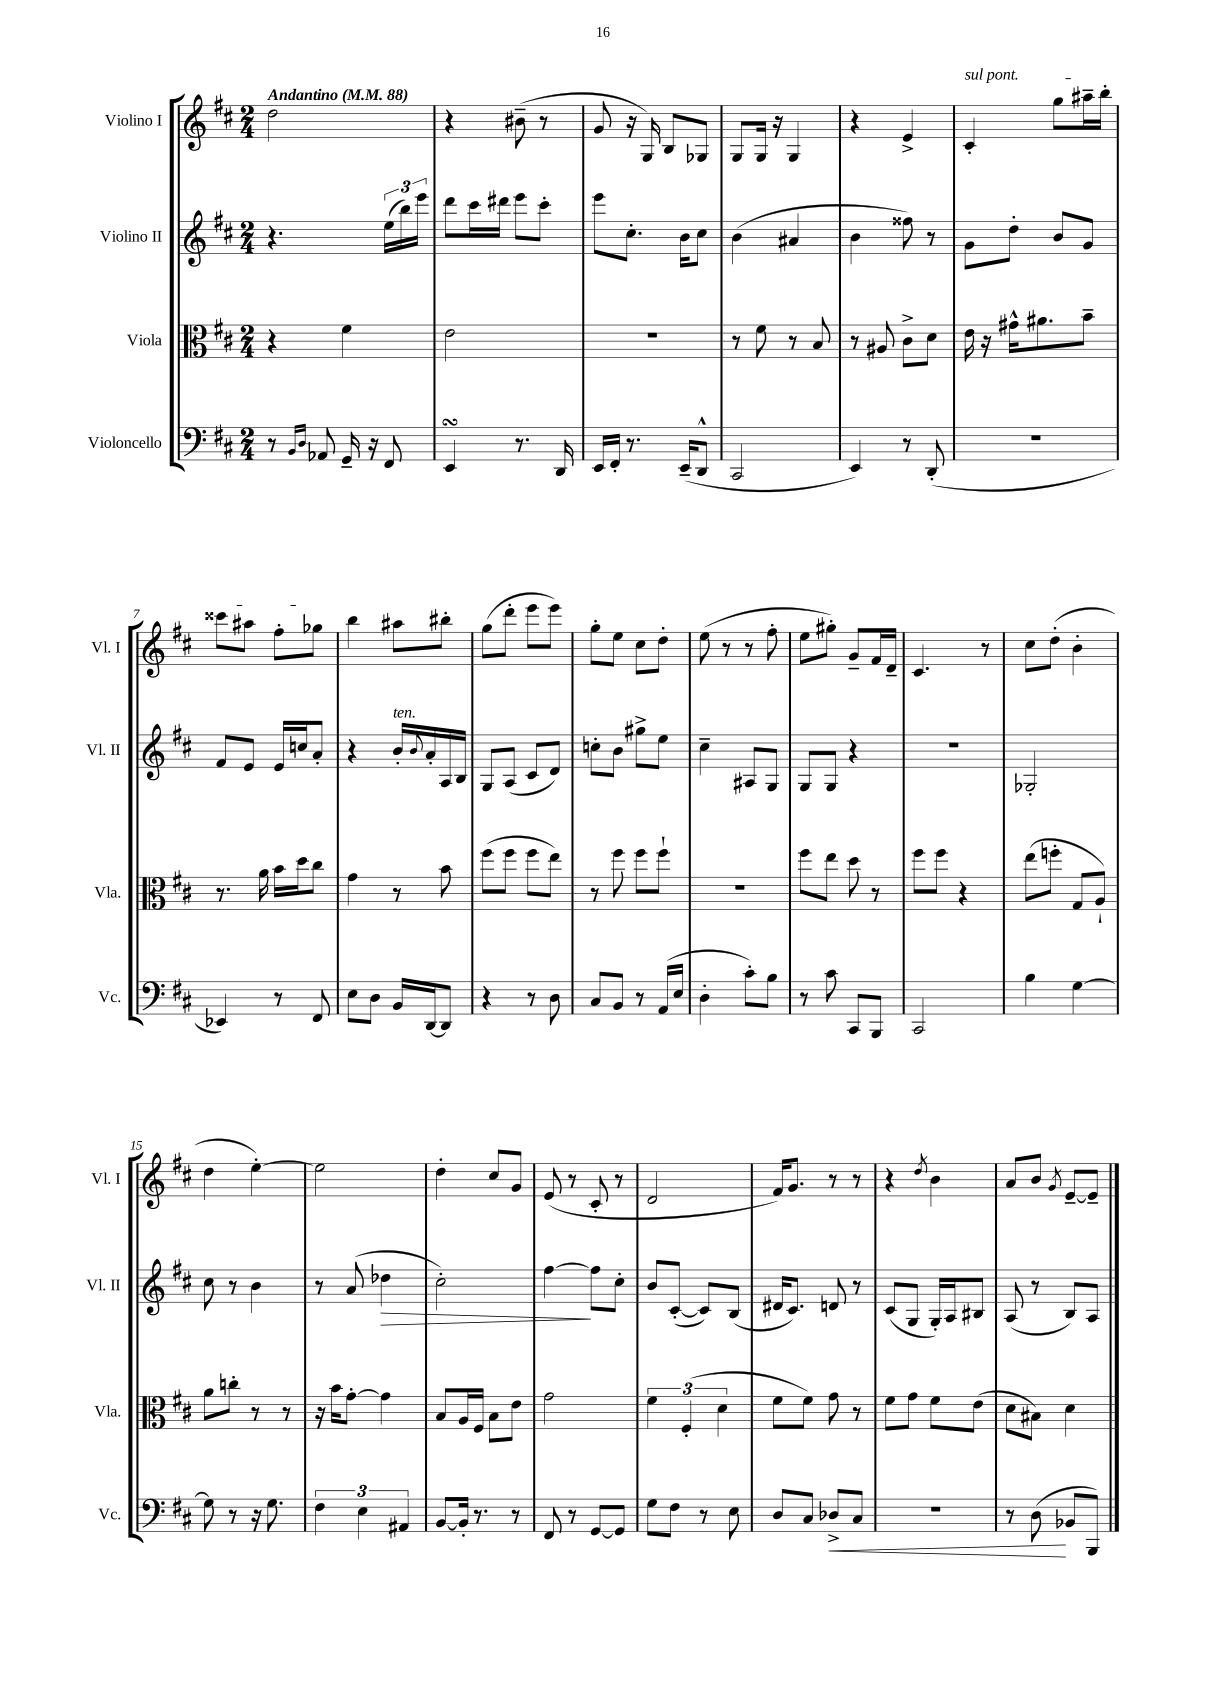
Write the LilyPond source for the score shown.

<<
\new StaffGroup <<
\new Staff = "s0" \with { instrumentName = "Violino I" shortInstrumentName = "Vl. I" } {
    \clef treble \key d \major \numericTimeSignature \time 2/4 \tempo "Andantino" 4 = 88
    d''2 |
    r4 bis'8--( r8 |
    g'8 r16 g16) b8 ges8 |
    g8 g16 r16 g4 |
    r4 e'4-> |
    \once \override TextSpanner.bound-details.left.text = \markup { \italic "sul pont." } cis'4-.\startTextSpan g''8 ais''16-- b''16-. |
    cisis'''8 ais''8 fis''8-. ges''8\stopTextSpan |
    b''4 ais''8 bis''8-. |
    g''8( d'''8-. e'''8 e'''8) |
    g''8-. e''8 cis''8 d''8-. |
    e''8( r8 r8 fis''8-. |
    e''8 gis''8-.) g'8-- fis'16 d'16-- |
    cis'4. r8 |
    cis''8 d''8-.( b'4-. |
    d''4 e''4~-.) |
    e''2 |
    d''4-. cis''8 g'8 |
    e'8( r8 cis'8-. r8 |
    d'2 |
    fis'16) g'8. r8 r8 |
    r4 \acciaccatura { d''8 } b'4 |
    a'8 b'8 \acciaccatura { g'8 } e'8~-- e'8-- \bar "|." |
}
\new Staff = "s1" \with { instrumentName = "Violino II" shortInstrumentName = "Vl. II" } {
    \clef treble \key d \major \numericTimeSignature \time 2/4
    r4. \tuplet 3/2 { e''16( b''16) e'''16 } |
    d'''8 cis'''16 dis'''16 e'''8 cis'''8-. |
    e'''8 cis''8.-. b'16 cis''8 |
    b'4( ais'4 |
    b'4 fisis''8) r8 |
    g'8 d''8-. b'8 g'8 |
    fis'8 e'8 e'16 c''16 a'8-. |
    r4 b'16-.^\markup { \italic "ten." } \appoggiatura { b'8 } a'16-. a16 b16 |
    g8 a8( cis'8 d'8) |
    c''8-. b'8 gis''8-> e''8 |
    cis''4-- ais8 g8 |
    g8 g8 r4 |
    R2 |
    ges2-. |
    cis''8 r8 b'4 |
    r8 a'8( des''4\> |
    cis''2-.) |
    fis''4~\! fis''8 cis''8-. |
    b'8 cis'8~-.( cis'8) b8( |
    dis'16 cis'8.) d'8 r8 |
    cis'8( g8 g16-.) a16 bis8 |
    a8( r8 b8) a8 \bar "|." |
}
\new Staff = "s2" \with { instrumentName = "Viola" shortInstrumentName = "Vla." } {
    \clef alto \key d \major \numericTimeSignature \time 2/4
    r4 fis'4 |
    e'2 |
    r2 |
    r8 fis'8 r8 b8 |
    r8 ais8 cis'8-> d'8 |
    e'16 r16 gis'16-^ ais'8. b'8-- |
    r8. a'16 b'16 d''16 cis''8 |
    g'4 r8 b'8 |
    fis''8( fis''8 fis''8 e''8) |
    r8 fis''8 fis''8 fis''8-! |
    r2 |
    fis''8 e''8 d''8 r8 |
    fis''8 fis''8 r4 |
    e''8( f''8-. g8 a8-!) |
    a'8 c''8-. r8 r8 |
    r16 b'16 g'8~-. g'4 |
    b8 a16 fis16 b8 e'8 |
    g'2 |
    \tuplet 3/2 { fis'4 fis4-.( d'4 } |
    fis'8 fis'8) g'8 r8 |
    fis'8 g'8 fis'8 e'8( |
    d'8 bis8) d'4 \bar "|." |
}
\new Staff = "s3" \with { instrumentName = "Violoncello" shortInstrumentName = "Vc." } {
    \clef bass \key d \major \numericTimeSignature \time 2/4
    r8 \grace { b,16 d16 } aes,8 g,16-- r16 fis,8 |
    e,4\turn r8. d,16 |
    e,16 fis,16-. r8. e,16--( d,8-^ |
    cis,2 |
    e,4) r8 d,8-.( |
    R2 |
    ees,4) r8 fis,8 |
    e8 d8 b,16 d,16~ d,8 |
    r4 r8 d8 |
    cis8 b,8 r8 a,16( e16 |
    d4-. cis'8-.) b8 |
    r8 cis'8 cis,8 b,,8 |
    cis,2 |
    b4 g4~ |
    g8 r8 r16 g8. |
    \tuplet 3/2 { fis4 e4 ais,4 } |
    b,8~ b,16-. r8. r8 |
    fis,8 r8 g,8~ g,8 |
    g8 fis8 r8 e8 |
    d8 cis8 des8->\< cis8 |
    r2 |
    r8 d8\!( bes,8 b,,8) \bar "|." |
}
>>
>>
